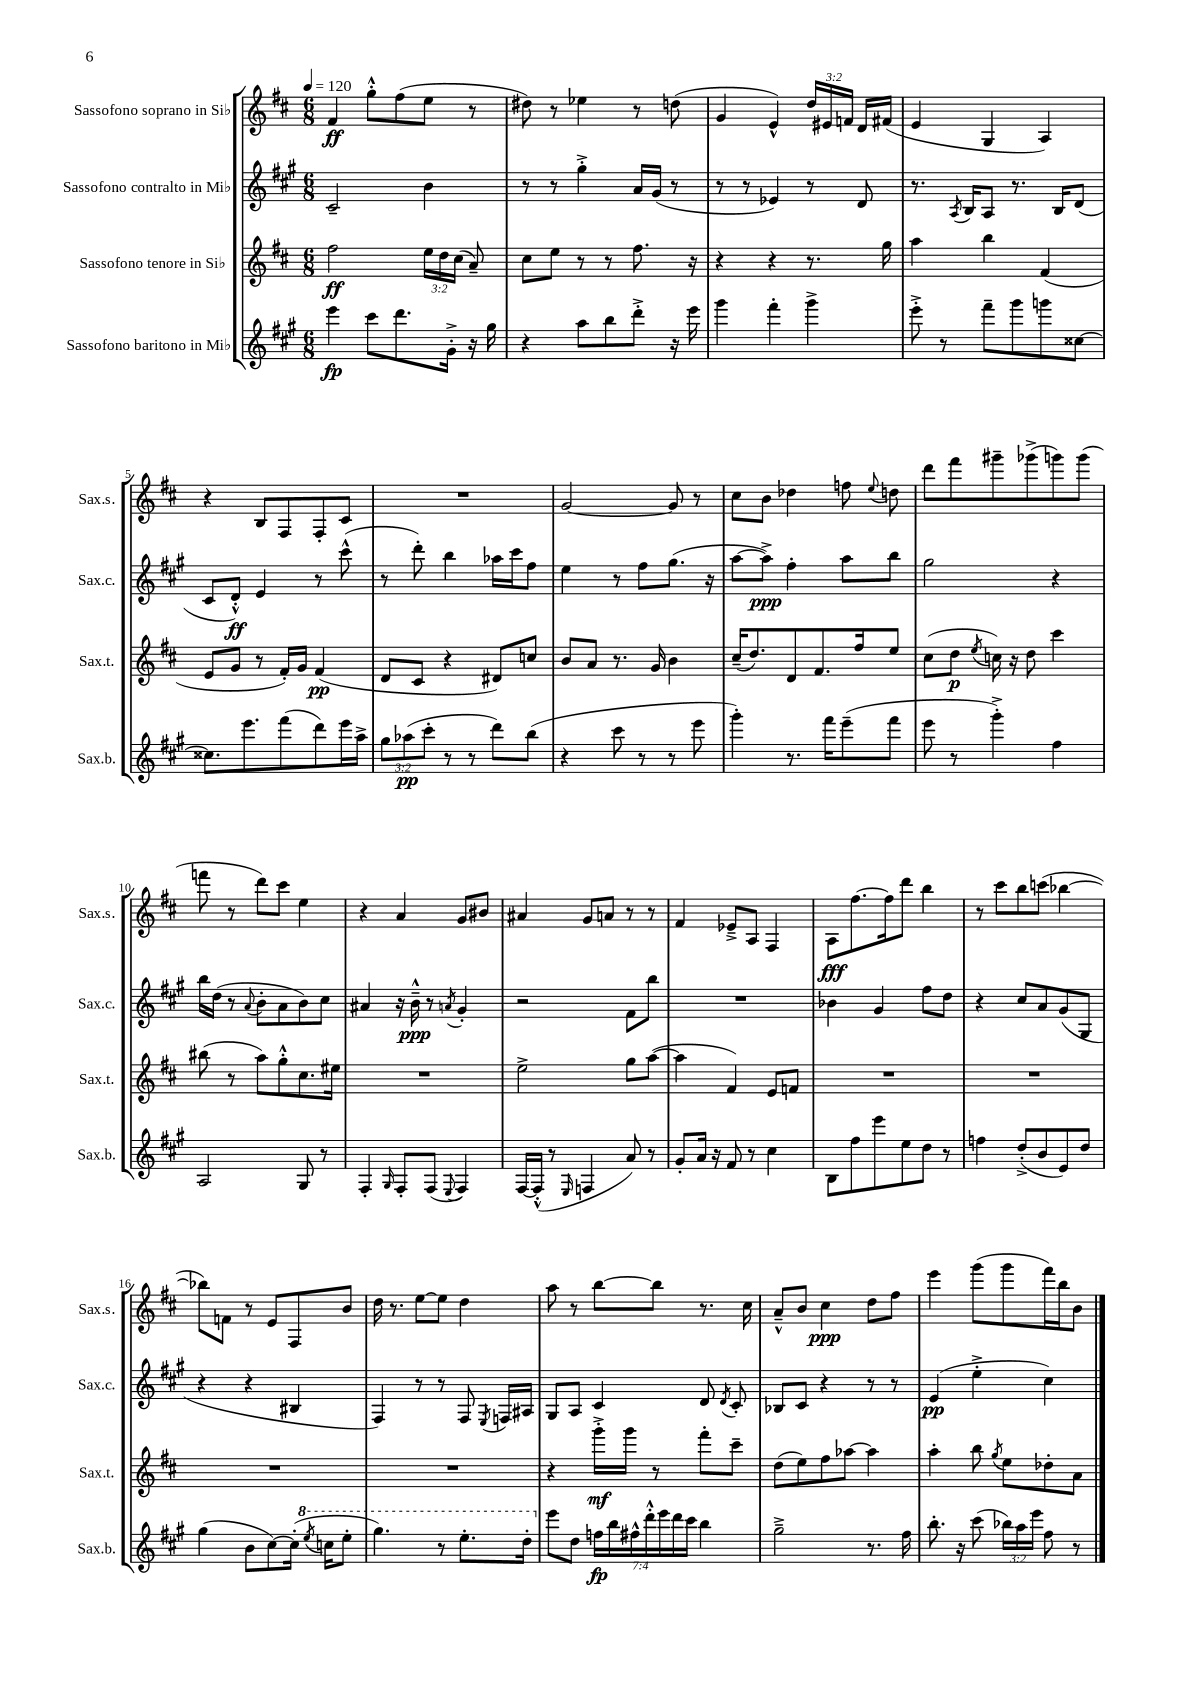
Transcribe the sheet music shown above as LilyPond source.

<<
\new StaffGroup <<
\new Staff = "s0" \with { instrumentName = "Sassofono soprano in Sib" shortInstrumentName = "Sax.s." } {
    \clef treble \key d \major \numericTimeSignature \time 6/8 \override Staff.TupletNumber.text = #tuplet-number::calc-fraction-text \tempo 4 = 120
    \autoBeamOff fis'4\ff g''8[-.-^ fis''8( e''8] r8 |
    dis''8) r8 ees''4 r8 d''8( |
    g'4 e'4-^) \tuplet 3/2 { d''16[ eis'16 f'16] } d'16[ fis'16]( |
    e'4 g4 a4) |
    r4 b8[ fis8 fis8-. cis'8] |
    R2. |
    g'2~ g'8 r8 |
    cis''8[ b'8] des''4 f''8 \appoggiatura { e''8 } d''8 |
    d'''8[ fis'''8 gis'''8-- ges'''8->( g'''8) g'''8]( |
    f'''8 r8 d'''8[) cis'''8] e''4 |
    r4 a'4 g'8[ bis'8] |
    ais'4 g'8[ a'8] r8 r8 |
    fis'4 ees'8[---> a8] fis4 |
    a8[\fff fis''8.~ fis''16 d'''8] b''4 |
    r8 cis'''8[ b''8 c'''8]( bes''4~ |
    bes''8[) f'8] r8 e'8[ fis8 b'8] |
    d''16 r8. e''8[~ e''8] d''4 |
    a''8 r8 b''8[~ b''8] r8. cis''16 |
    a'8[---^ b'8] cis''4\ppp d''8[ fis''8] |
    e'''4 g'''8[( g'''8 fis'''16) b''16 b'8] \bar "|." |
}
\new Staff = "s1" \with { instrumentName = "Sassofono contralto in Mib" shortInstrumentName = "Sax.c." } {
    \clef treble \key a \major \numericTimeSignature \time 6/8
    \autoBeamOff cis'2-- b'4 |
    r8 r8 gis''4-.-> a'16[ gis'16]( r8 |
    r8 r8 ees'4) r8 d'8 |
    r8. \acciaccatura { a8 } b16[ a8] r8. b16[ d'8]( |
    cis'8[ d'8]-.-^\ff) e'4 r8 cis'''8-^( |
    r8 d'''8-.) b''4 aes''16[ cis'''16 fis''8] |
    e''4 r8 fis''8[ gis''8.]( r16 |
    a''8[~ a''8]->\ppp) fis''4-. a''8[ b''8] |
    gis''2 r4 |
    b''16[ d''16]( r8 \appoggiatura { a'8 } b'8[-. a'8 b'8) cis''8] |
    ais'4 r16 b'16---^\ppp r8 \acciaccatura { a'8 } gis'4-. |
    r2 fis'8[ b''8] |
    R2. |
    bes'4 gis'4 fis''8[ d''8] |
    r4 cis''8[ a'8 gis'8( gis8] |
    r4 r4 bis4 |
    fis4) r8 r8 fis8 \acciaccatura { e8 } f16[ ais16] |
    gis8[ a8] cis'4 d'8 \acciaccatura { d'8 } cis'8-. |
    bes8[ cis'8] r4 r8 r8 |
    e'4\pp( e''4-.-> cis''4) \bar "|." |
}
\new Staff = "s2" \with { instrumentName = "Sassofono tenore in Sib" shortInstrumentName = "Sax.t." } {
    \clef treble \key d \major \numericTimeSignature \time 6/8 \override Staff.TupletNumber.text = #tuplet-number::calc-fraction-text
    \autoBeamOff fis''2\ff \tuplet 3/2 { e''16[ d''16 cis''16]( } a'8--) |
    cis''8[ e''8] r8 r8 fis''8. r16 |
    r4 r4 r8. g''16 |
    a''4 b''4 fis'4( |
    e'8[ g'8] r8 fis'16[-.) g'16] fis'4\pp( |
    d'8[ cis'8] r4 dis'8[) c''8] |
    b'8[ a'8] r8. g'16 b'4 |
    cis''16[--( d''8.) d'8 fis'8. fis''16 e''8] |
    cis''8[( d''8]\p \acciaccatura { e''8 } c''16) r16 d''8 cis'''4 |
    bis''8( r8 a''8[) g''8-.-^ cis''8. eis''16] |
    R2. |
    e''2-> g''8[ a''8]~( |
    a''4 fis'4) e'8[ f'8] |
    R2. |
    R2. |
    R2. |
    R2. |
    r4 g'''16[-.->\mf g'''16] r8 fis'''8[-. cis'''8]-- |
    d''8[( e''8) fis''8 aes''8]~ aes''4 |
    a''4-. b''8 \acciaccatura { g''8 } e''8[ des''8-. a'8] \bar "|." |
}
\new Staff = "s3" \with { instrumentName = "Sassofono baritono in Mib" shortInstrumentName = "Sax.b." } {
    \clef treble \key a \major \numericTimeSignature \time 6/8 \override Staff.TupletNumber.text = #tuplet-number::calc-fraction-text
    \autoBeamOff e'''4\fp cis'''8[ d'''8. gis'16]-.-> r16 gis''16 |
    r4 a''8[ b''8 d'''8]-.-> r16 e'''16 |
    gis'''4 fis'''4-. gis'''4-> |
    e'''8-.-> r8 fis'''8[-- gis'''8 g'''8 cisis''8]~ |
    cisis''8.[ e'''8. fis'''8( d'''8) e'''16 a''16]-> |
    \tuplet 3/2 { gis''8[ aes''8\pp( cis'''8]-. } r8 r8 d'''8[) b''8]( |
    r4 cis'''8 r8 r8 e'''8 |
    gis'''4-.) r8. fis'''16[ e'''8--( fis'''8] |
    e'''8 r8 gis'''4-.->) fis''4 |
    a2 gis8 r8 |
    fis4-. \grace { gis16 } fis8[-. fis8]( \appoggiatura { e8 } fis4) |
    fis16[~ fis16]-.-^( r8 \grace { e16 } f4 a'8) r8 |
    gis'8[-. a'16] r16 fis'8 r8 cis''4 |
    b8[ fis''8 e'''8 e''8 d''8] r8 |
    f''4 d''8[-.->( b'8 e'8) d''8] |
    gis''4( b'8[ cis''8~) cis''16]-.( \ottava #1 \acciaccatura { e'''8 } c'''16[ e'''8]-. |
    gis'''4.) r8 e'''8.[-. d'''16]-. \ottava #0 |
    e'''8[ d''8] \tuplet 7/4 { f''16[\fp b''16 fis''16-^ d'''16-.-^ e'''16 d'''16 cis'''16] } b''4 |
    gis''2---> r8. fis''16 |
    b''8.-. r16 cis'''8( \tuplet 3/2 { bes''16[) a''16 e'''16] } fis''8 r8 \bar "|." |
}
>>
>>
